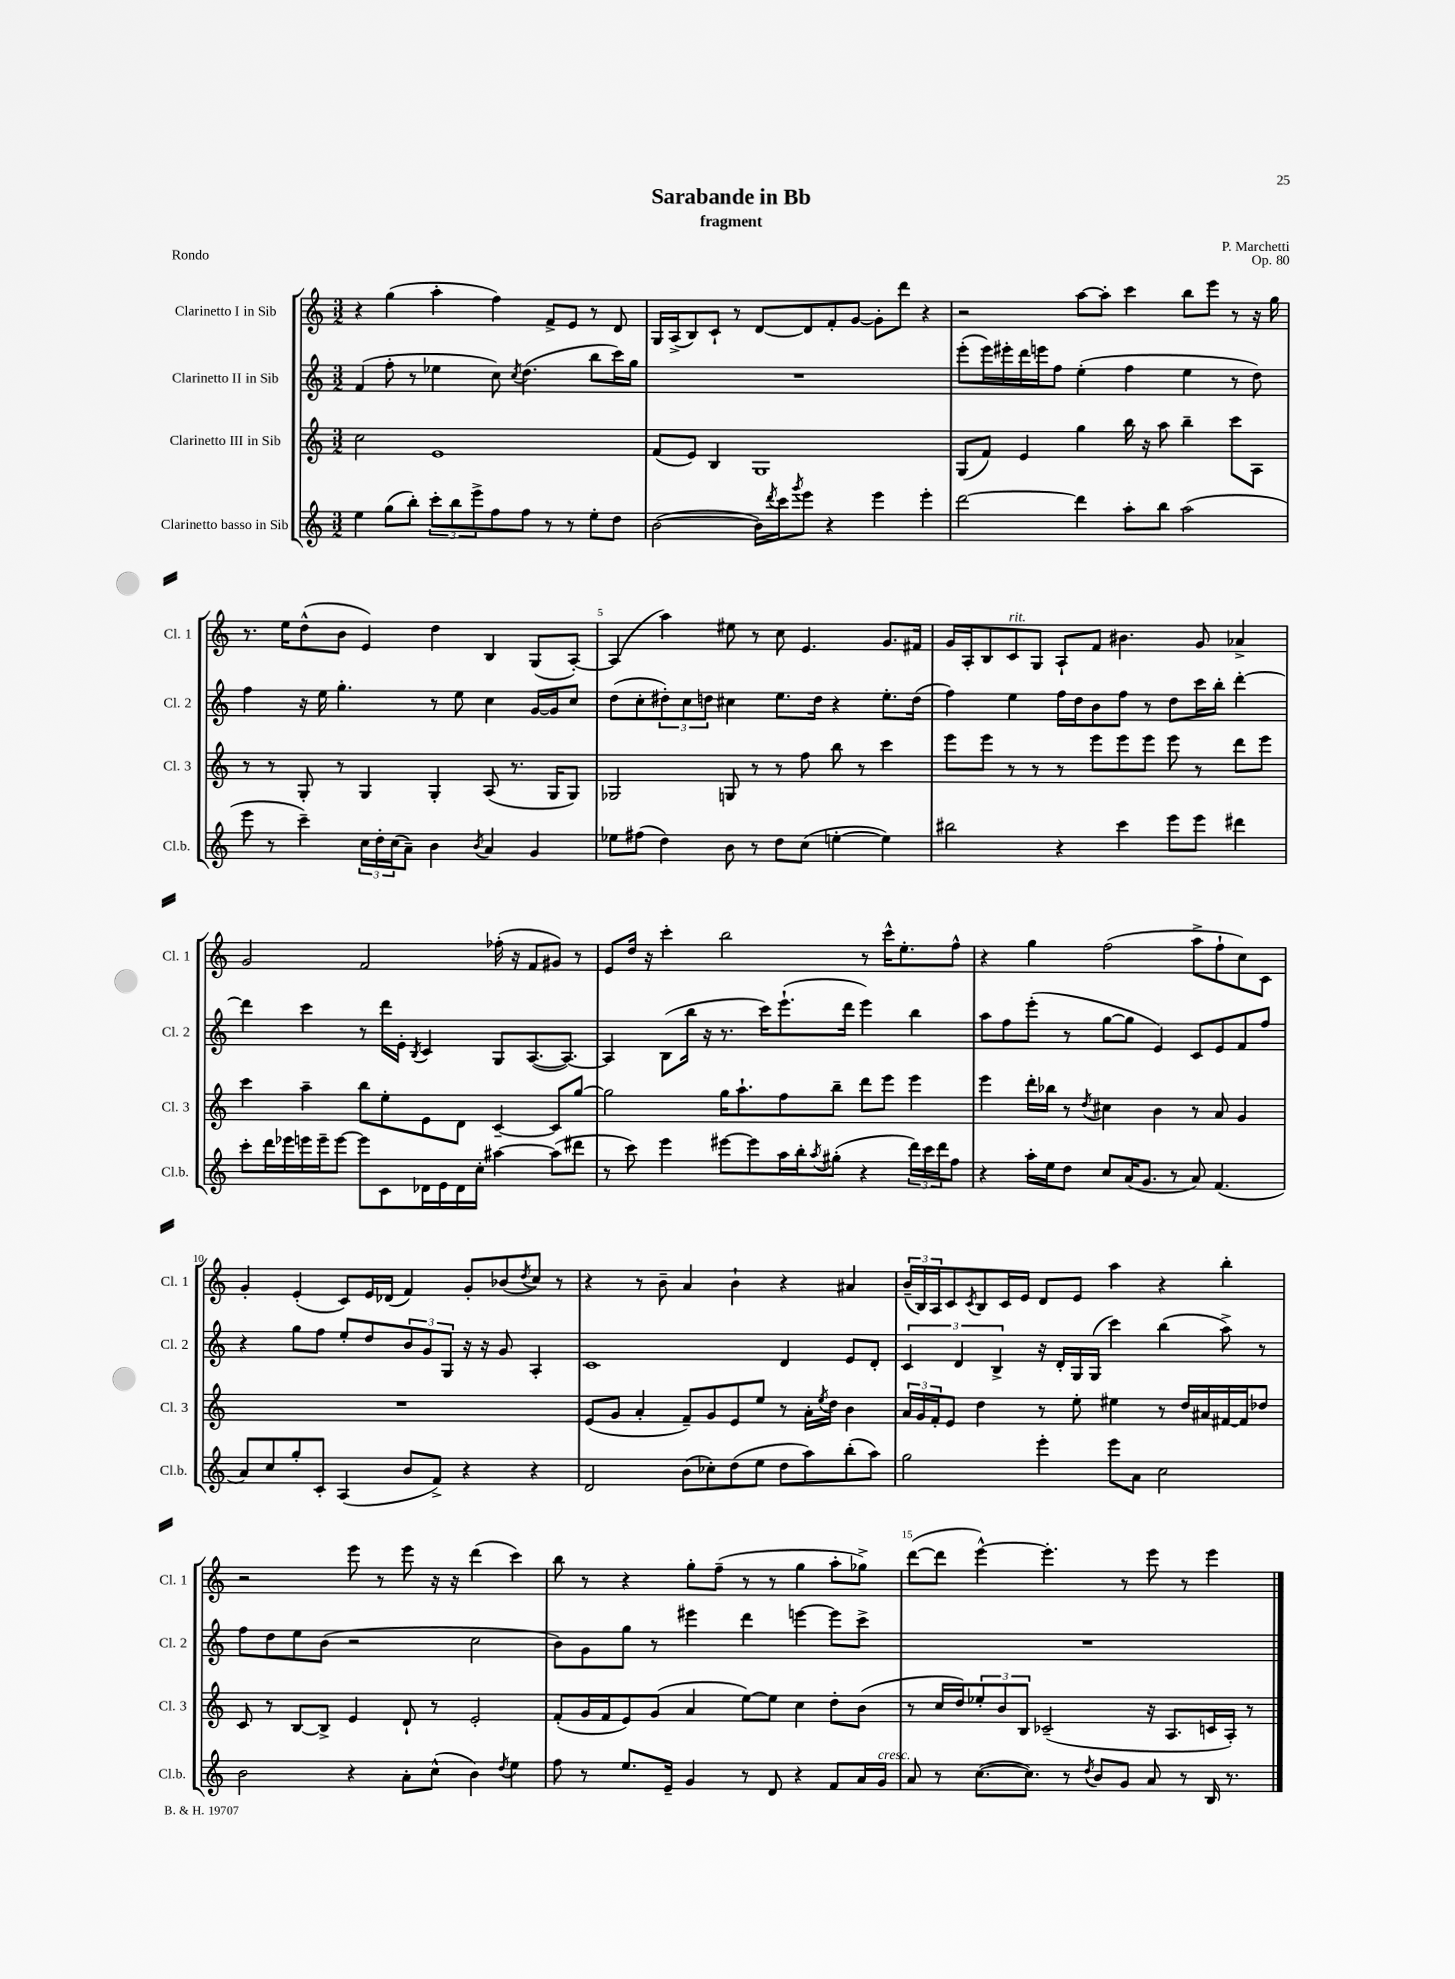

**kern	**kern	**kern	**kern
*part4	*part3	*part2	*part1
*staff4	*staff3	*staff2	*staff1
*I"Clarinetto basso in Sib	*I"Clarinetto III in Sib	*I"Clarinetto II in Sib	*I"Clarinetto I in Sib
*I'Cl.b.	*I'Cl. 3	*I'Cl. 2	*I'Cl. 1
*clefG2	*clefG2	*clefG2	*clefG2
*k[]	*k[]	*k[]	*k[]
*M3/2	*M3/2	*M3/2	*M3/2
=1	=1	=1	=1
4ee\	2cc\	(4f/	4r
(8gg\L	.	8ff'\	(4gg\
8bb'\J)	.	8r	.
12ccc'\L	1e	4ee-X\	4aa'\
12bb\	.	.	.
12eee^\	.	.	.
8ff\	.	8cc\)	4ff\)
.	.	8qcc/	.
8ff\J	.	(4.dd\	.
8r	.	.	8f^/L
8r	.	.	8e/J
8ee'\L	.	8bb\L	8r
8dd\J	.	16ccc\L)	8d/
.	.	16gg\JJ	.
=2	=2	=2	=2
([2b\	(8f/L	1.r	16G/LL
.	.	.	(16A^/J
.	8e/J)	.	8B/)
.	4B/	.	8c`/J
.	.	.	8r
16b\LL])	1G	.	[8d/L
8qddd/	.	.	.
16ccc\J	.	.	.
8qggg/	.	.	.
8eee\J	.	.	8d/]
4r	.	.	8f'/
.	.	.	[8g/J
4eee\	.	.	8g'\L]
.	.	.	8ddd\J
4eee'\	.	.	4r
=3	=3	=3	=3
[2ddd\	(8G/L	(8eee'\L	2r
.	8f/J)	16eee\L)	.
.	.	16eee#X'\	.
.	4e/	16ddd\	.
.	.	16eeen\J	.
.	.	8ff\J	.
4ddd\]	4gg\	(4ee'\	[8aa\L
.	.	.	8aa'\J]
8aa'\L	16bb\	4ff\	4ccc\
.	16r	.	.
8bb\J	8aa\	.	.
(2aa\	4bb~\	4ee\	8bb\L
.	.	.	8eee\J
.	8ccc\L	8r	8r
.	8A\J	8dd\)	16r
.	.	.	16gg\
!!LO:LB:g=z
=4	=4	=4	=4
8eee\	8r	4ff\	8.r
8r	8r	.	.
.	.	.	16ee\KL
4ccc~\)	8G'/	16r	(8dd^^\
.	.	16ee\	.
.	8r	4.gg'\	8b\J
24cc\LL	4G/	.	4e/)
24dd'\	.	.	.
(24cc\J	.	.	.
8a~\J)	.	.	.
4b\	4G'/	8r	4dd\
.	.	8ee\	.
8qb/	.	.	.
4a/	(8A/	4cc\	4B/
.	8.r	.	.
4g/	.	[16g/LL	(8G/L
.	16G/KL	16g/J]	.
.	8G/J)	8cc/J	[8A'/J)
=5	=5	=5	=5
8ee-X\L	2G-X/	(8dd\L	(4A/]
(8ff#X\J	.	8cc'\	.
4dd\)	.	12dd#X'\)	4aa\)
.	.	12cc\	.
.	.	12ddn\J	.
8b\	8Gn/	4cc#X\	8ee#X\
8r	8r	.	8r
8dd\L	8r	8.ee\L	8cc\
(8cc\J	8ff\	.	4.e/
.	.	16dd\Jk	.
[4een'\	8bb\	4r	.
.	8r	.	.
4ee\])	4ccc\	8.ee'\L	8.g/L
.	.	(16dd\Jk	16f#X/Jk
=6	=6	=6	=6
2bb#X\	8eee\L	4ff\)	16g/LL
.	.	.	16A'/J
.	8eee\J	.	8B/
!	!	!	!LO:TX:a:i:t=rit.
.	8r	4ee\	8c/
.	8r	.	8G/J
4r	8r	16ff\LL	8A`/L
.	.	16dd\J	.
.	8eee\L	8b\	8f/J
4ccc\	8eee\	8ff\J	4.b#X\
.	8eee\J	8r	.
8eee\L	8eee\	8dd\L	.
8eee\J	8r	16ccc\L	8g/
.	.	16bb'\JJ	.
4ddd#X\	8ddd\L	[4ddd'\	4a-X^/
.	8eee\J	.	.
!!LO:LB:g=z
=7	=7	=7	=7
8ccc'\L	4ccc\	4ddd\]	2g/
16ddd\L	.	.	.
16eee-X\	.	.	.
16eeen\	4aa~\	4ccc\	.
16eee~\J	.	.	.
[8eee\J	.	.	.
8eee\L]	8bb\L	8r	2f/
8c\	8ee'\	16ddd\LL	.
.	.	16e'\JJ	.
.	.	8qB/	.
16d-X\L	8e\	4c/	.
16e\	.	.	.
16d-\	8d\J	.	.
16cc'\JJ	.	.	.
[4aa#X\	[4c~/	8G/L	(16ff-X'\
.	.	.	16r
.	.	([8.A/	8f/L
(8aa#\L]	8c/L]	.	8g#X/J)
.	.	8.A/J_)	.
8ddd#X\J	[8gg/J	.	8r
=8	=8	=8	=8
8r	2gg\]	4A/]	8e/L
8ccc\)	.	.	16dd/Jk
.	.	.	16r
4eee\	.	(8B\L	4ccc'\
.	.	16bb\Jk	.
.	.	16r	.
[8eee#X\L	16gg\KL	8.r	2bb\
.	8.aa`\	.	.
8eee#\]	.	.	.
.	.	16ccc\KL)	.
16aa\L	8ff\	(8.eee`\	.
16bb'\J	.	.	.
8qaa/	.	.	.
(8gg#X'\J	8bb~\J	.	.
.	.	16ddd\Jk	.
4r	8ddd\L	4eee\)	8r
.	8eee\J	.	16ccc^^\KL
.	.	.	8.ee'\
24ddd\LL)	4eee\	4bb\	.
24ccc\	.	.	.
24ddd\J	.	.	.
8ff\J	.	.	8ff^^\J
=9	=9	=9	=9
4r	4eee\	8aa\L	4r
.	.	8ff\	.
16aa'\LL	16ddd'\LL	(8eee'\J	4gg\
16ee\J	16bb-X\JJ	.	.
8dd\J	8r	8r	.
.	8qdd/	.	.
8cc/L	4cc#X\	[8gg\L	(2ff\
(16a/K	.	8gg\J]	.
8.g/J	.	.	.
.	4b\	4e/)	.
8r	.	.	.
8a/)	8r	8c/L	8aa^\L
(4.f/	8a/	8e/	8ff`\
.	4g/	8f/	8cc\)
.	.	8ff/J	8c\J
!!LO:LB:g=z
=10	=10	=10	=10
8a/L)	1.r	4r	4g'/
8cc/	.	.	.
8gg'/	.	8gg\L	(4e'/
8c'/J	.	8ff\J	.
(4A/	.	8ee'/L	8c/L)
.	.	8dd/	16e/L
.	.	.	(16d-X/JJ
8b/L	.	12b/	4f/)
.	.	12g/	.
8f^/J)	.	.	.
.	.	12G/J	.
4r	.	16r	8g'/L
.	.	16r	.
.	.	8g/	(8b-X/
.	.	.	8qdd/
4r	.	4A'/	8cc/J)
.	.	.	8r
=11	=11	=11	=11
2d/	(8e/L	1c	4r
.	8g/J	.	.
.	4a'/	.	8r
.	.	.	8b~\
(8b\L	8f~/L)	.	4a/
8cc-X'\)	8g/	.	.
(8dd\	8e/	.	4b`\
8ee\J	8ee/J	.	.
8dd\L	8r	4d/	4r
8aa\)	16a'\LL	.	.
.	8qee/	.	.
.	16dd\JJ	.	.
(8bb'\	4b\	8e/L	4a#X/
8aa\J)	.	8d'/J	.
=12	=12	=12	=12
2gg\	24a/LL	6c/	(24b~/LL
.	24g/	.	24B/)
.	24f'/J	.	24A/J
.	8e/J	.	8c/
.	.	6d/	.
.	.	.	8qc/
.	4dd\	.	8B/
.	.	6B^/	.
.	.	.	16c/L
.	.	.	16e/JJ
4eee'\	8r	16r	8d/L
.	.	16d'/LL	.
.	8ee'\	16G/	8e/J
.	.	(16G/JJ	.
8eee\L	4ee#X\	4ccc\)	4aa\
8a\J	.	.	.
2cc\	8r	(4bb\	4r
.	16dd/LL	.	.
.	16a#X/	.	.
.	[16f#X/	8aa^\)	4bb'\
.	16f#/J]	.	.
.	8dd-X/J	8r	.
!!LO:LB:g=z
=13	=13	=13	=13
2b\	8c/	8ff\L	2r
.	8r	8dd\	.
.	[8B/L	8ee\	.
.	8B^/J]	(8b\J	.
4r	4e/	2r	8eee\
.	.	.	8r
8a'\L	8d`/	.	8eee\
(8cc^^\J	8r	.	16r
.	.	.	16r
4b\)	2e'/	2cc\	(4ddd\
8qdd/	.	.	.
4ee\	.	.	4ccc\)
=14	=14	=14	=14
8ff\	(8f'/L	8b\L)	8bb\
8r	16g/L	8g\	8r
.	16f/J	.	.
8.ee/L	8e/)	8gg\J	4r
.	(8g/J	8r	.
16e~/Jk	.	.	.
4g/	4a/	4eee#X\	8gg'\L
.	.	.	(8ff~\J
8r	[8ee\L)	4ddd\	8r
8d/	8ee\J]	.	8r
4r	4cc\	[4eeen\	4gg\
8f/L	8dd'\L	8eee\L]	8aa'\L
16a/L	(8b\J	8ccc^\J	8gg-X^\J)
!LO:TX:a:i:t=cresc.	!	!	!
16g/JJ	.	.	.
=15	=15	=15	=15
8a/	8r	1.r	([8ddd\L
8r	16cc/LL	.	8ddd\J]
.	16dd/J)	.	.
([8.cc\L	12ee-X'/	.	[4eee^^\)
.	12b/	.	.
.	12B/J	.	.
8.cc\J])	.	.	.
.	(2c-X~/	.	4.eee'\]
8r	.	.	.
8qdd/	.	.	.
8b/L	.	.	.
8g/J	.	.	8r
8a/	16r	.	8eee\
.	8.A/L	.	.
8r	.	.	8r
16B/	16cn/L	.	4eee\
8.r	16A'/JJ)	.	.
.	8r	.	.
==	==	==	==
*-	*-	*-	*-
